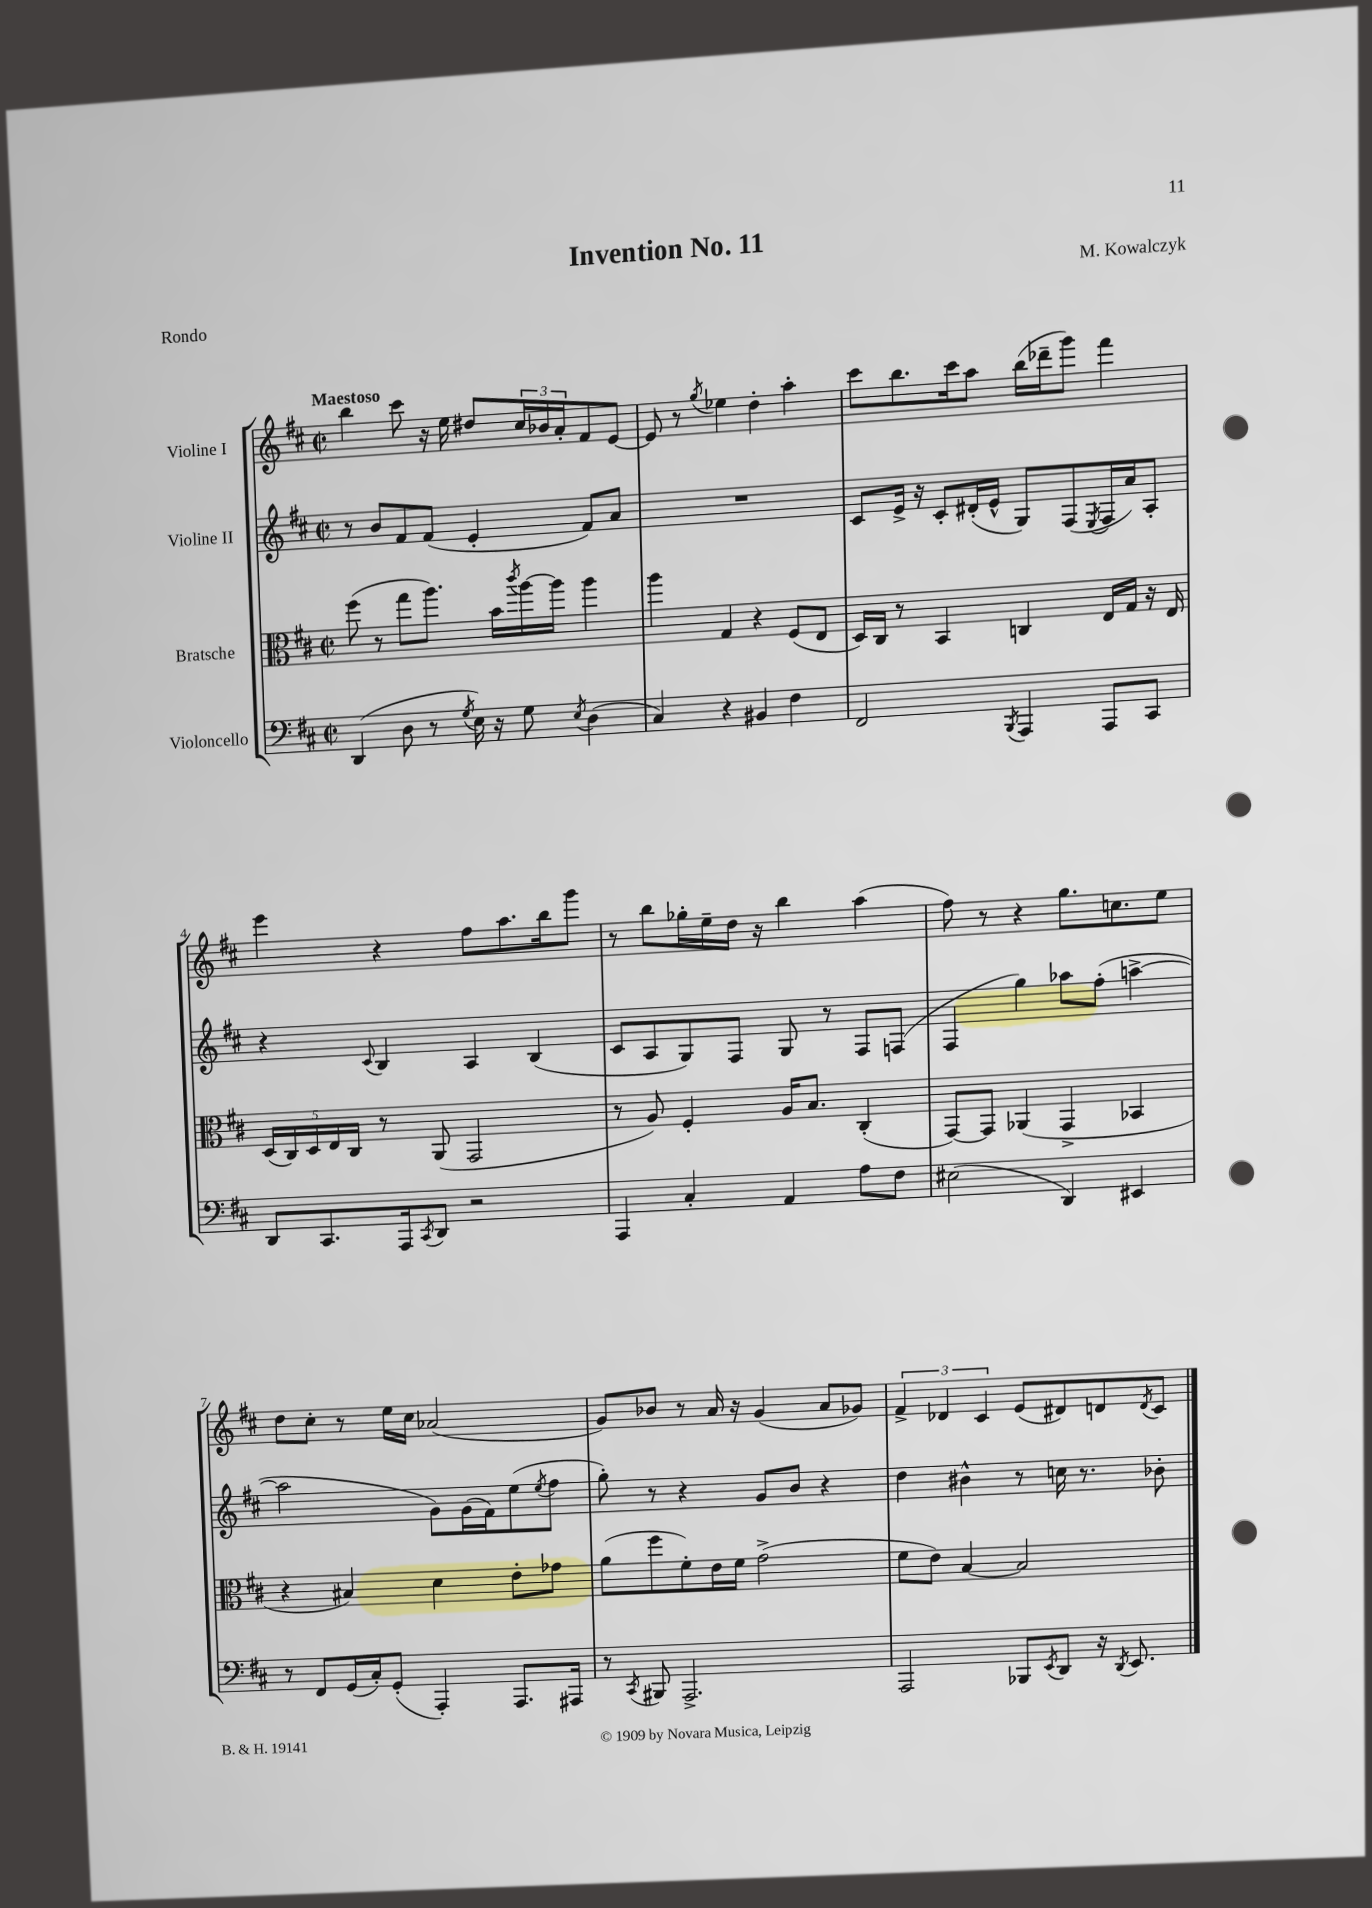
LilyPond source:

\header { title = "Invention No. 11" composer = "M. Kowalczyk" piece = "Rondo" }
<<
\new StaffGroup <<
\new Staff = "s0" \with { instrumentName = "Violine I" } {
    \clef treble \key d \major \defaultTimeSignature \time 2/2 \tempo "Maestoso"
    b''4 cis'''8 r16 e''16 dis''8 \tuplet 3/2 { cis''16 bes'16 a'16-. } fis'8 e'8~ |
    e'8 r8 \acciaccatura { g''8 } ees''4 d''4-. a''4-. |
    cis'''8 b''8. cis'''16 a''8 b''16( des'''16-- g'''8) fis'''4 |
    e'''4 r4 fis''8 a''8. b''16 g'''8 |
    r8 b''8 ges''16-. e''16-- d''16 r16 b''4 a''4( |
    fis''8) r8 r4 g''8. c''8. e''8 |
    d''8 cis''8-. r8 e''16 cis''16 aes'2( |
    g'8) bes'8 r8 a'16 r16 g'4( a'8 ges'8) |
    \tuplet 3/2 { fis'4-> des'4 cis'4 } e'8( dis'8) d'8 \acciaccatura { d'8 } cis'8 \bar "|." |
}
\new Staff = "s1" \with { instrumentName = "Violine II" } {
    \clef treble \key d \major \defaultTimeSignature \time 2/2
    r8 b'8 fis'8 fis'8( e'4-. fis'8) a'8 |
    R1 |
    cis'8 e'16-> r16 cis'8-. dis'16-.( e'16-^ g8) fis8( \acciaccatura { e8 } fis16 a'16) a8-. |
    r4 \appoggiatura { cis'8 } b4 a4 b4( |
    cis'8 a8 g8) fis8 g8 r8 fis8 f8( |
    fis4 g''4) aes''8 fis''8-.( a''4~-> |
    a''2 g'8) g'16( fis'16) e''8( \acciaccatura { e''8 } fis''8 |
    g''8-.) r8 r4 g'8 b'8 r4 |
    d''4 bis'4-^ r8 c''16 r8. bes'8-. \bar "|." |
}
\new Staff = "s2" \with { instrumentName = "Bratsche" } {
    \clef alto \key d \major \defaultTimeSignature \time 2/2
    fis''8( r8 g''8 a''8.) b'16 \acciaccatura { cis'''8 } a''16~ a''16 a''4 |
    a''4 g4 r4 fis8( e8 |
    d16) cis16 r8 b,4 c4 e16 g16 r16 e16 |
    \tuplet 5/4 { d16( cis16) d16 e16 cis16 } r8 a,8( g,2 |
    r8 a8) fis4-. a16 b8. cis4-.( |
    g,8~) g,8 aes,4( g,4-> bes,4 |
    r4 bis4) d'4 e'8-. ges'8 |
    a'8( fis''8 fis'8-.) e'16 fis'16 g'2->( |
    fis'8 e'8) b4~ b2 \bar "|." |
}
\new Staff = "s3" \with { instrumentName = "Violoncello" } {
    \clef bass \key d \major \defaultTimeSignature \time 2/2
    d,4( d8 r8 \acciaccatura { g8 } e16) r16 g8 \acciaccatura { e8 } d4( |
    cis4) r4 bis,4 fis4 |
    fis,2 \acciaccatura { b,,8 } a,,4 a,,8 cis,8 |
    d,8 cis,8. a,,16 \acciaccatura { cis,8 } d,8 r2 |
    a,,4 cis4-. a,4 a8 fis8 |
    eis2( d,4) eis,4 |
    r8 fis,8 g,16( cis16-.) g,8-.( a,,4-.) a,,8. ais,,16 |
    r8 \acciaccatura { cis,8 } bis,,8 a,,2.-> |
    a,,2 bes,,8 \acciaccatura { e,8 } d,8 r16 \acciaccatura { d,8 } e,8. \bar "|." |
}
>>
>>
